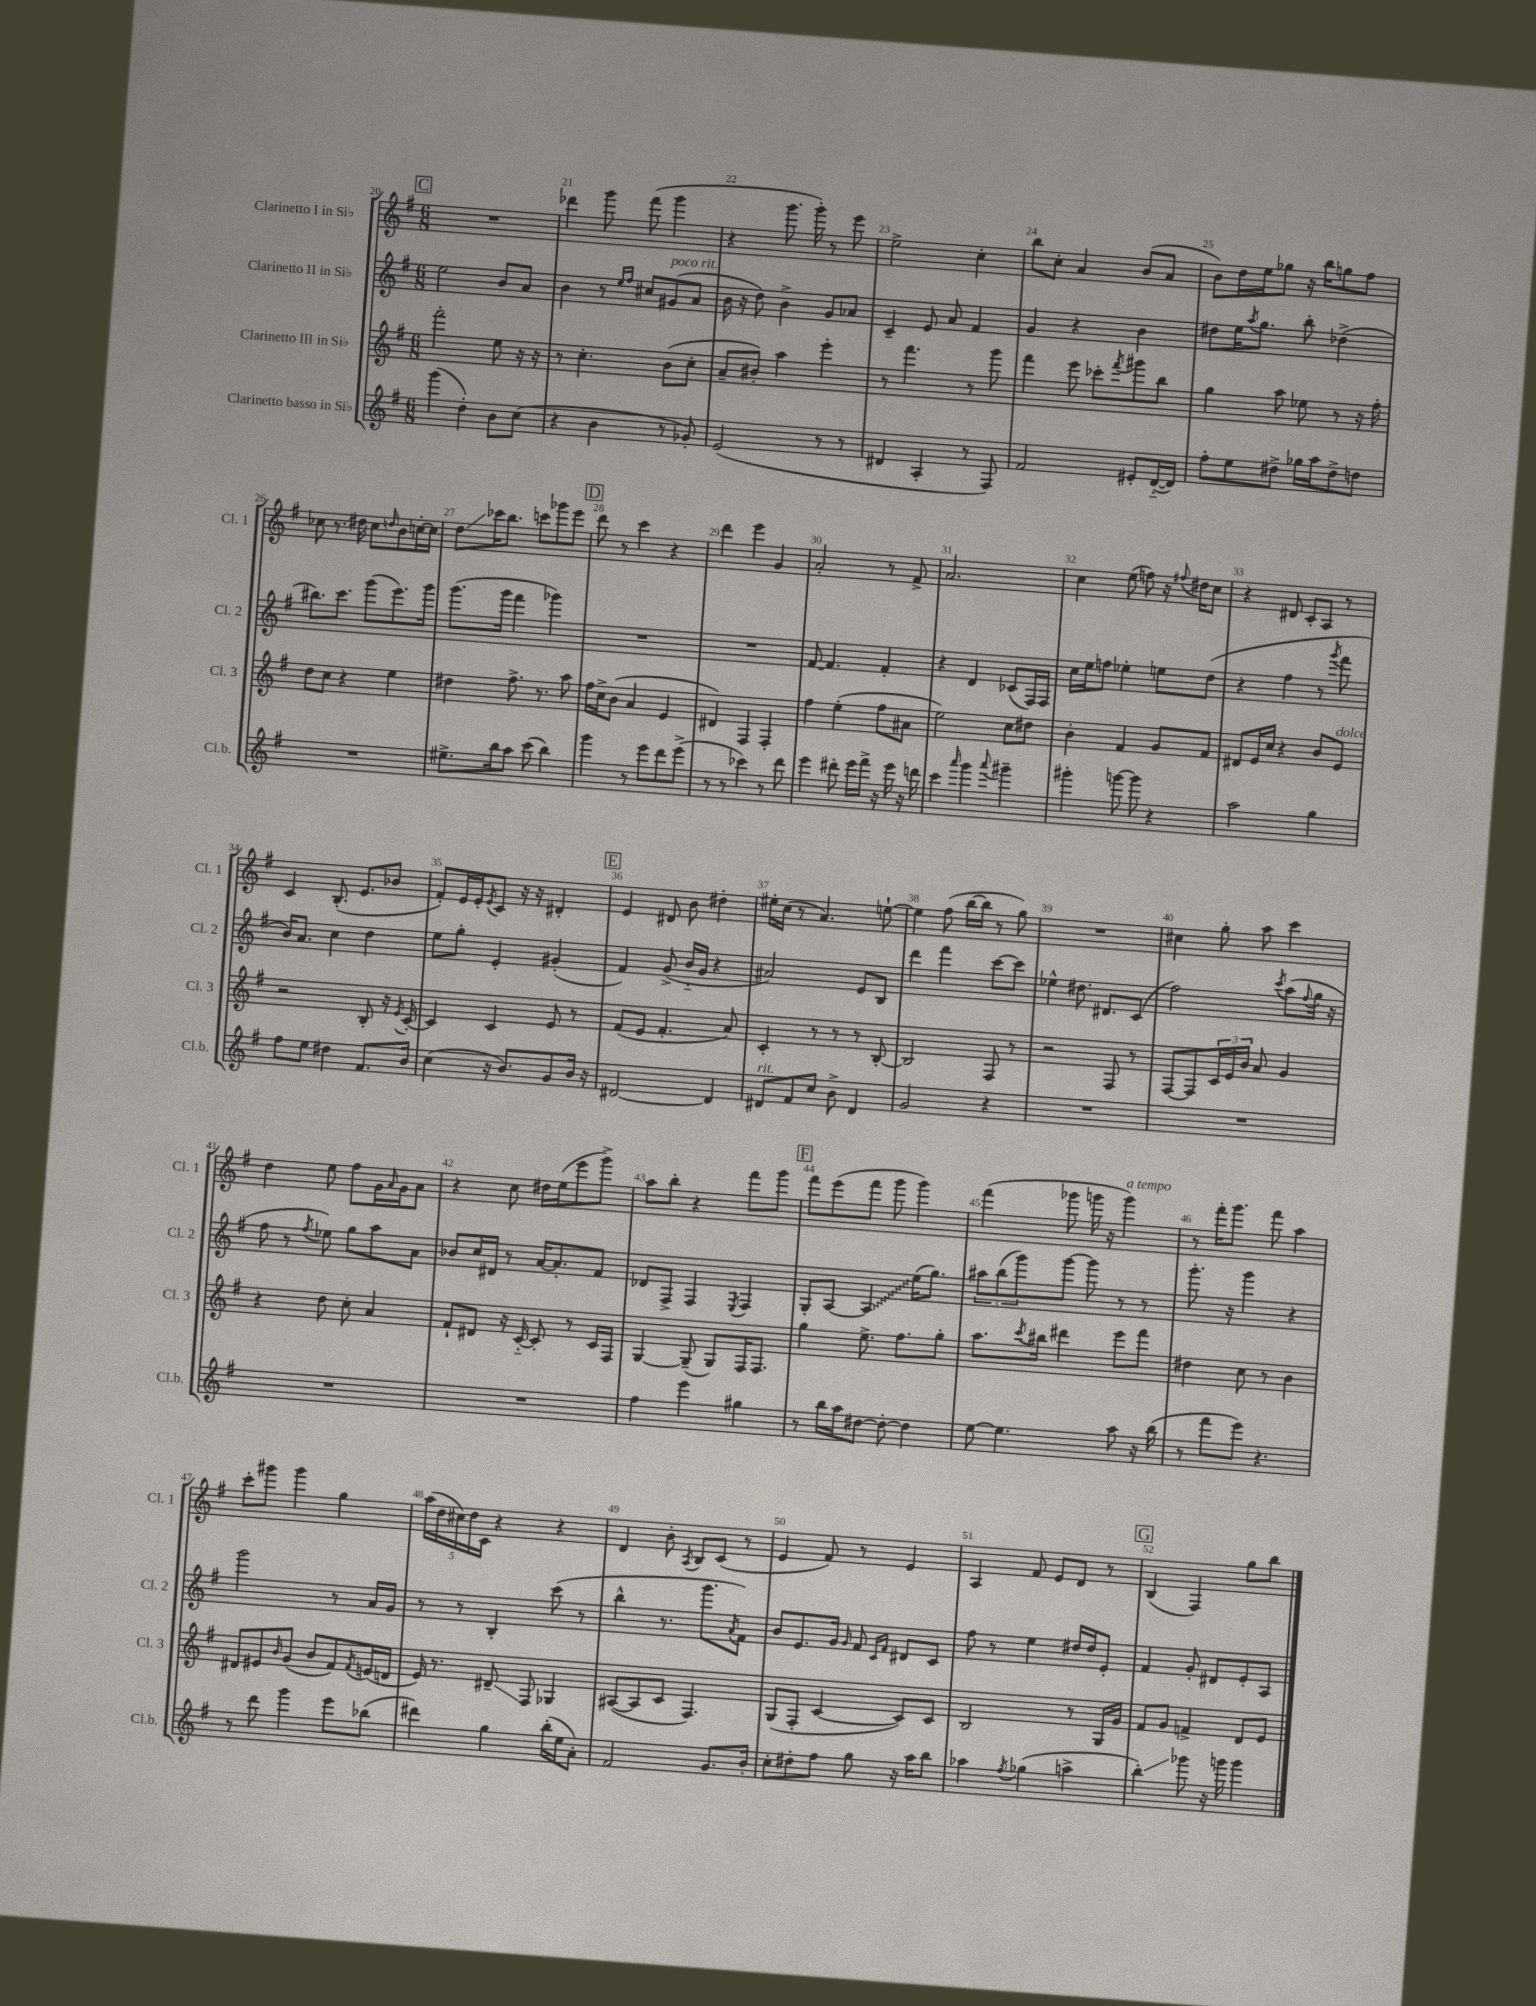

**kern	**kern	**kern	**kern
*staff4	*staff3	*staff2	*staff1
*clefG2	*clefG2	*clefG2	*clefG2
*k[f#]	*k[f#]	*k[f#]	*k[f#]
*M6/8	*M6/8	*M6/8	*M6/8
(4ggg	2fff#'	2ee	2.r
4dd')	.	.	.
8b	8ee	8b	.
(8cc	16r	8a	.
.	16r	.	.
=	=	=	=
4r	8r	4b	4ddd-
.	4.cc'	.	.
4b	.	8r	8ggg
.	.	16qqee	.
.	.	16qqff#	.
.	.	8cc#	(8fff#
8r	(8b	(8g#	4ggg
8g-')	8cc'	8a	.
=	=	=	=
(2e	8a~	16b	4r
.	.	16r	.
.	8b#')	8dd)	.
.	4aa	4b^	8.ggg
.	.	.	16ggg')
8r	4eee'	8g	8r
8r	.	8a-	8eee
=	=	=	=
4d#	8r	4c~	2ee^
.	4.fff#	.	.
4A'	.	8e	.
.	.	8a	.
8r	8r	4f#	4cc'
8F#)	8ggg	.	.
=	=	=	=
2f#	4fff#	4g	8bb
.	.	.	8cc'
.	8eee	4r	4a
.	8ccc-'	.	.
.	8qfff#	.	.
8e#'	8ggg#	4b	(8b
([16d'~	8bb	.	8a
16d])	.	.	.
=	=	=	=
8ff#'	4gg	8dd#	8b)
8ee	.	16ee	16dd
.	.	8qaa	.
.	.	8.gg	16ee
8dd#^	8aa	.	8gg-
16gg-	8ee-	8bb'	16r
16aa	.	.	16bb
8dd#^	8r	(4dd-^	8gg
8dd	16r	.	8ff#
.	16ff#'	.	.
=	=	=	=
2.r	8dd	8.bb#)	8cc-
.	8cc	.	8.r
.	.	8.ccc	.
.	4r	.	.
.	.	.	16dd#
.	.	(8ggg	8cc-
.	.	.	16qqdd
.	4ee	8.eee)	8b
.	.	.	[16cc'
.	.	16ggg	16cc]
=	=	=	=
8.ee#^	4dd#	(8.ggg	8dd
.	.	.	16ccc-
16bb	.	16ggg	8.bb
8aa	8.ff#^	4fff#	.
(8ccc	.	.	8ccc
.	8.r	.	.
4bb)	.	4ggg-)	8ggg-
.	8aa	.	8eee
=	=	=	=
4ggg	16ff#	2.r	8ddd
.	16cc^	.	.
.	(8b	.	8r
8r	4a	.	4ccc
8eee	.	.	.
8ddd	4e	.	4r
(8eee^	.	.	.
=	=	=	=
8r	4d#)	2.r	4ddd
8r	.	.	.
4ccc-)	4F#	.	4eee
8r	4F#'	.	4g
8ddd	.	.	.
=	=	=	=
4eee	4ff#	[8f#	2a'
.	.	4.f#]	.
8ddd#'	(4ee'	.	.
16eee	.	.	.
16fff#^	.	.	.
16r	8ff#	4f#'	8r
16eee	.	.	.
16r	8a#	.	8f#^
16ddd	.	.	.
=	=	=	=
4ccc	2ee)	4r	2.a
16qqaaa	.	.	.
4ggg	.	4d	.
8qqaaa	.	.	.
4ggg#~	8cc	(8c-	.
.	8dd#	16F#)	.
.	.	16F#	.
=	=	=	=
4ggg#'	4b'	16cc	4cc
.	.	16ee	.
.	.	8ff	.
[8ggg	4f#	4ee-'	(8ee
8ggg]	.	.	8ff)
4r	8g	8ee	16r
.	.	.	8qqff#
.	.	.	16dd#
.	8f#	(8dd	8cc
=	=	=	=
2aa	8d#	4r	4r
.	16e	.	.
.	16cc	.	.
.	4r	4ff#	8d#
.	.	.	8c'
4gg	8b	8r	8A
.	.	8qggg	.
.	8e	8fff#	8r
=	=	=	=
8ff#	2r	16b)	4c
.	.	8.a	.
8ee	.	.	.
4dd#	.	4cc	(8.B'
.	.	.	8.e
8.f#	8B'	4dd	.
.	16r	.	8b-
.	8qe	.	.
16b	[16c'	.	.
=	=	=	=
(4cc	4c]	8ee	8f#')
.	.	8gg'	16e
.	.	.	16e'
.	.	.	8qe
16r	4c	4e'	8c
8.b)	.	.	.
.	.	.	16r
.	.	.	16r
8g	8e	(4g#'	4d#'
16b	8r	.	.
16r	.	.	.
=	=	=	=
[2d#	(8f#	4f#)	4e
.	8e	.	.
.	4.f#'	(8g^	8d#
.	.	16b'~	8b
.	.	16g	.
4d#]	.	4r	4dd#'
.	8a)	.	.
=	=	=	=
8d#	4c'	2a#)	16ee#'
.	.	.	(16cc
8f#	.	.	8r
8cc	8r	.	4.a)
8b^	8r	.	.
4d#	8r	8e	.
.	[8B'	8B	[8ee`
=	=	=	=
2g	2B]	4ddd	4ee]
.	.	4fff#	(8ff#
.	.	.	[16bb
.	.	.	16bb]
4r	8F#	[8ccc	8r
.	8r	8ccc]	8gg)
=	=	=	=
2.r	2r	4ee-^^	2.r
.	.	8.dd#	.
.	.	8.d#	.
.	8F#	.	.
.	8r	(8c	.
=	=	=	=
2.r	[8F#	2ff#)	4cc#
.	8F#]	.	.
.	24c	.	8gg'
.	24e	.	.
.	24b	.	.
.	8a	.	8aa
.	.	8qccc	.
.	4g	(8aa	4ccc
.	.	8qqff#	.
.	.	16gg	.
.	.	16r	.
=	=	=	=
2.r	4r	8ff#	4dd
.	.	8r	.
.	.	8qff#	.
.	8dd	8ee-)	8ee
.	8cc'	8gg	8ff#
.	4a	8aa	16g
.	.	.	16qqa
.	.	.	16g
.	.	8a	8a
=	=	=	=
2.r	8f#`	8b-	4r
.	8d#	16cc	.
.	.	16d#	.
.	16r	8r	8cc
.	[16c'~	.	.
.	8c']	[16a	16dd#
.	.	8.a']	(16ee
.	8r	.	8eee
.	16c	8f#	8ggg^)
.	16F#	.	.
=	=	=	=
4ff#	[4G	8d-	8aa
.	.	8F#^	8bb'
4eee	(8G~]	4F#	4r
.	8G)	.	.
.	.	8qE	.
4gg#	16F#	4F#	8fff#
.	8.F#	.	.
.	.	.	8ggg
=	=	=	=
8r	4gg	8G'	8fff#
16bb	.	[8A	(8eee
16aa	.	.	.
[8dd#	8.ee^	4A]	8fff#
8dd#'_	.	.	8ggg
.	8.ff#	.	.
4dd#]	.	(16ee	4ggg)
.	.	8.gg)	.
.	8gg'	.	.
=	=	=	=
[8ee	8.aa	12aa#	(4fff#
.	.	(12bb	.
4.ee]	.	.	.
.	.	12ggg)	.
.	8qccc	.	.
.	16bb#	.	.
.	4ddd#	[8ggg	8ggg-
.	.	8ggg]	16ggg
.	.	.	16r
8aa	8eee	8r	4ggg)
16r	8fff#	8r	.
(16bb	.	.	.
=	=	=	=
8r	4dd#	8.ggg'	8r
8fff#	.	.	16fff#'
.	.	16r	8.ggg
8eee)	8cc	4ggg	.
4.r	8r	.	8fff#
.	4b	4r	4aa
=	=	=	=
8r	8d#	2ggg	8ccc'
8ddd	8e#	.	8ggg#
.	16qqb	.	.
4ggg	(8g	.	4ggg#
.	8b	.	.
8eee	8f#)	8r	4gg
.	8qf#	.	.
(8bb-	(16e	16a	.
.	16d	16g	.
=	=	=	=
4ddd#)	16e)	8r	(20aa
.	.	.	20dd
.	8.r	.	.
.	.	.	20cc#)
.	.	8r	.
.	.	.	20dd
.	.	.	20c
4gg	8d#~	4B'	4r
.	8F#	.	.
(16bb'	4G-	(8ccc	4r
16ee	.	.	.
8a')	.	8r	.
=	=	=	=
2f#	([8A#	4bb^^	4d
.	8A#]	.	.
.	8c	8.r	8b'
.	.	.	8qA
.	4.F#)	.	8B
.	.	8.ggg	.
8.g	.	.	(8c
.	.	8qa	.
.	.	8f#)	8r
16b'	.	.	.
=	=	=	=
8cc'	(8G	8b	4e
8dd#'	8F#'	8.e	.
8ff#	[4c	.	8f#)
.	.	16g	.
.	.	16qqg	.
8gg	.	8f#	8r
.	.	16qqc	.
.	.	16qqf#	.
16r	8c])	8d#	4e
16aa	.	.	.
8bb	8c	8c	.
=	=	=	=
4aa-	2B	8ff#	4A
.	.	8r	.
8qff#	.	.	.
(4gg-	.	4ee	8f#
.	.	.	8e
4aa^	8r	16dd#	8d
.	.	16dd#	.
.	16G	8e'	8r
.	16g	.	.
=	=	=	=
4bb')	8f#	4f#	(4B
.	8g	.	.
8ggg-	4f^	8g'	4F#)
16r	.	8d#	.
16ggg	.	.	.
4ggg	8d	8e'	8gg
.	8e	8A	8bb
==	==	==	==
*-	*-	*-	*-
